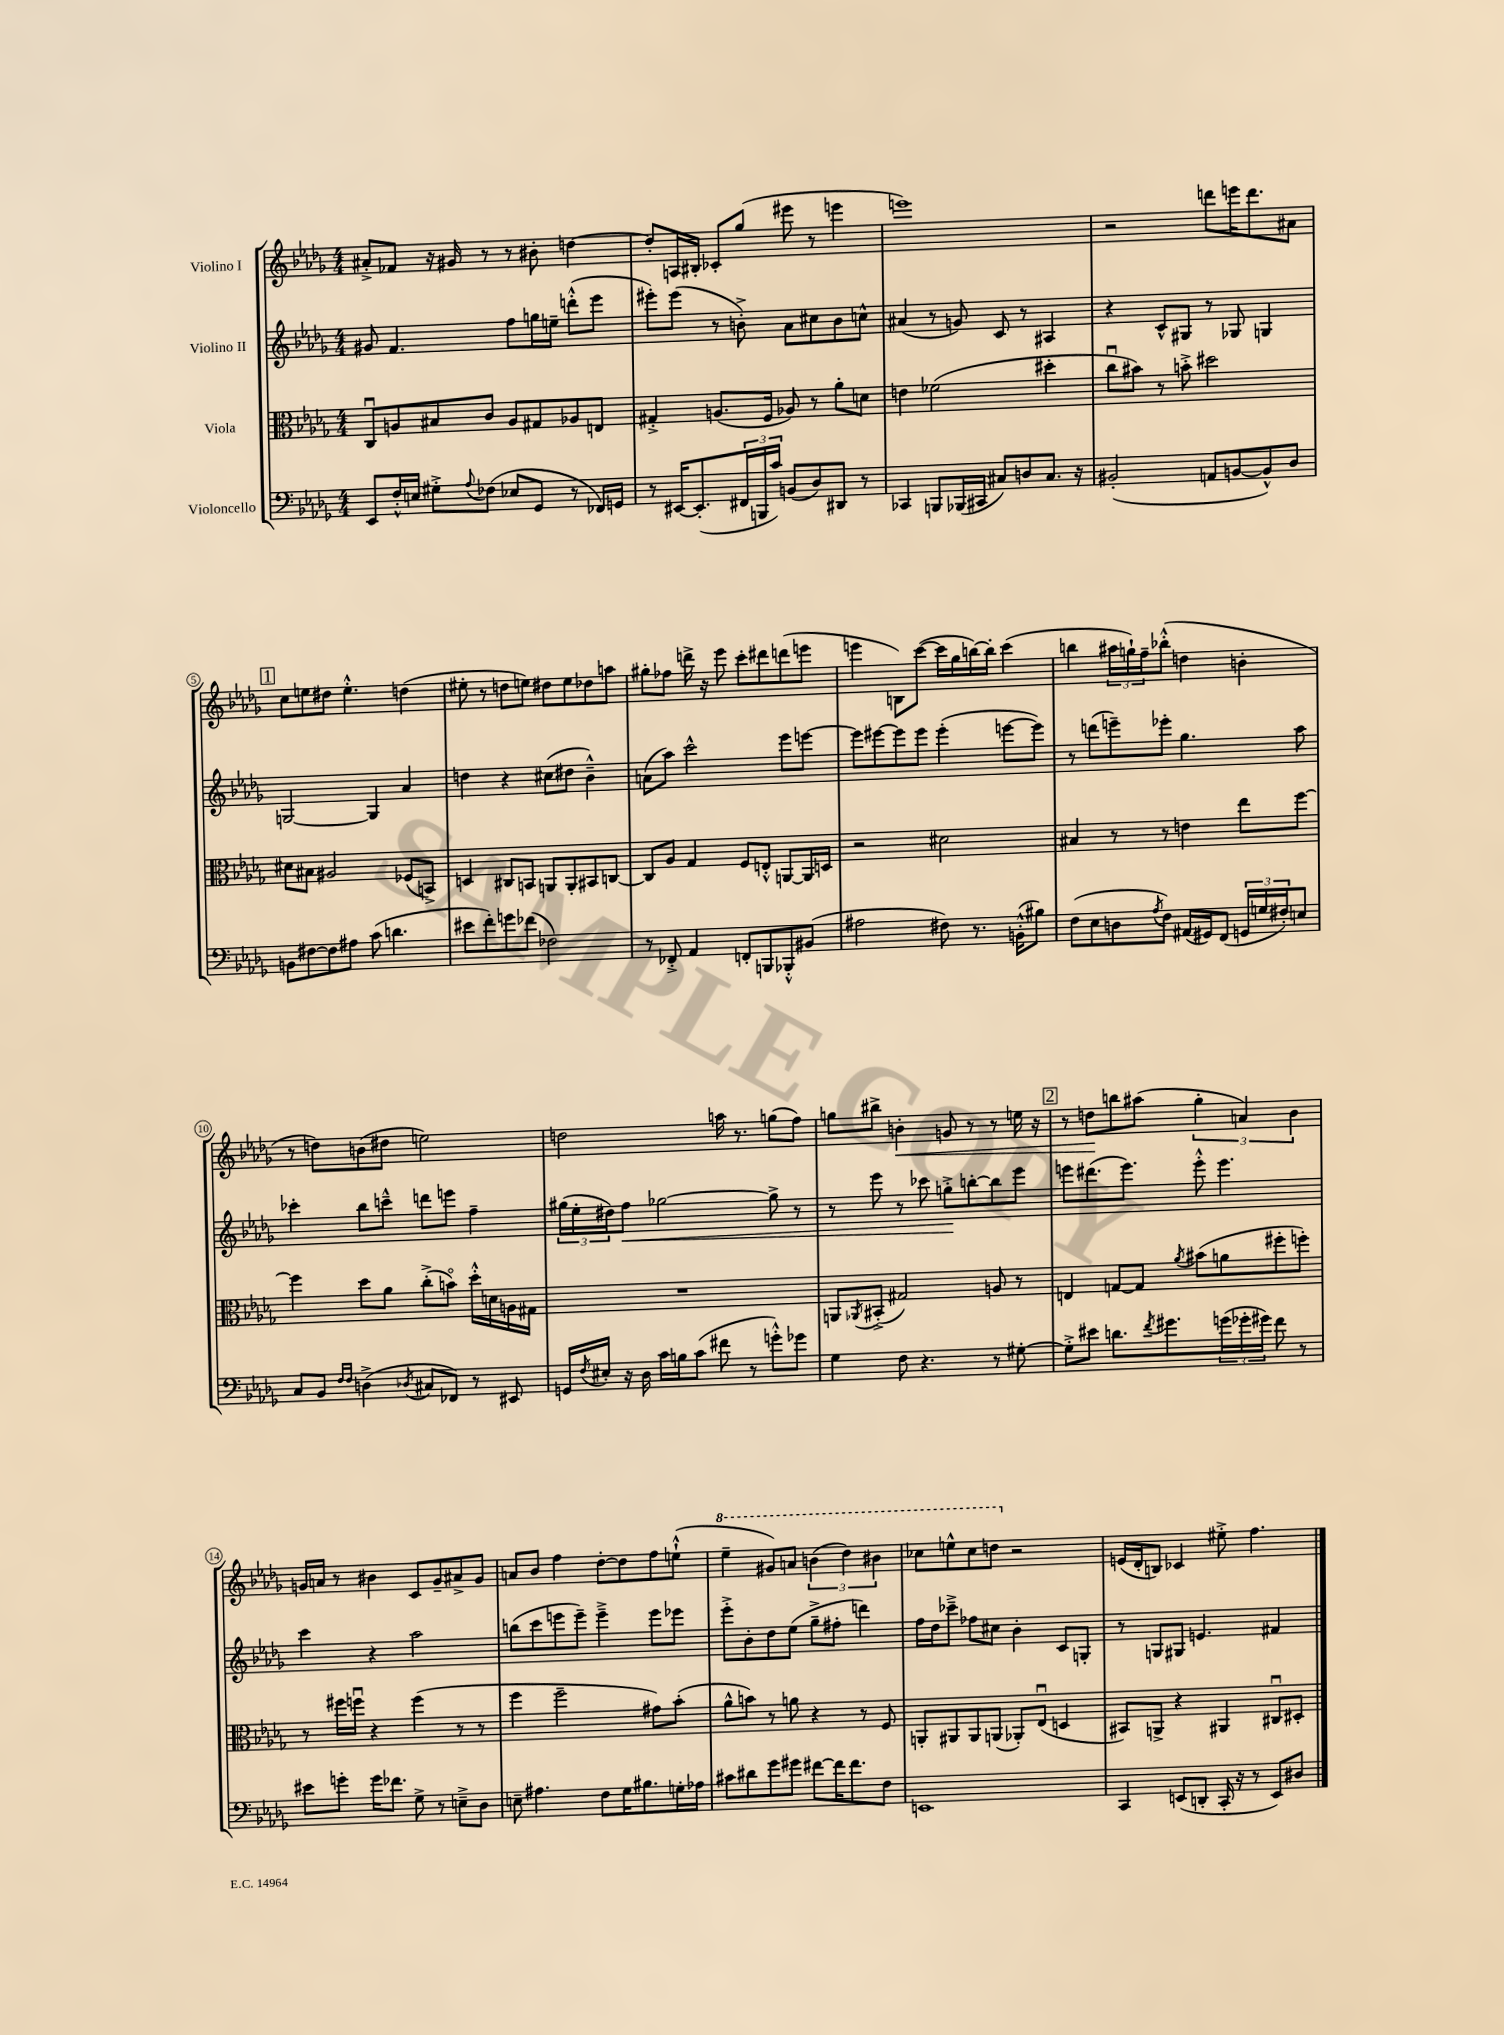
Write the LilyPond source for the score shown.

<<
\new StaffGroup <<
\new Staff = "s0" \with { instrumentName = "Violino I" } {
    \clef treble \key des \major \numericTimeSignature \time 4/4
    ais'8-.-> fes'8 r16 gis'16 r8 r8 bis'8-. d''4~ |
    d''8-. a16 bis16-. ces'8-. ges''8( eis'''8 r8 e'''4 |
    e'''1) |
    r2 d'''8 e'''16 d'''8. ais'8 |
    \mark \markup { \box "1" } c''8 e''8 dis''8 e''4.-.-^ d''4( |
    eis''8-. r8 d''8 e''8) dis''8 e''8 des''8 a''8 |
    gis''8-. fes''8 d'''16-> r16 ees'''8 c'''8-. dis'''8 d'''8( e'''8 |
    e'''4 b8) c'''8~( c'''16 ges''16 b''16~) b''16-. c'''4( |
    b''4 \tuplet 3/2 { ais''16 g''16-!) f''16-- } bes''8-.-^( d''4 b'4-. |
    r8 d''8) b'8( dis''8 e''2) |
    d''2 a''16 r8. g''8( f''8) |
    g''8 bis''8-> b'4-.\< g'8 r8 r8 e''16 r16 |
    \mark \markup { \box "2" } r8 d''8\! b''8 ais''8( \tuplet 3/2 { ges''4-. a'4) bes'4 } |
    g'16 a'16 r8 bis'4 c'8 g'8-- ais'8-> g'8 |
    a'8 bes'8 f''4 des''8~-. des''8 f''8 e''8-!-^( |
    \ottava #1 ees'''4-- gis''8) a''8 \tuplet 3/2 { b''4( des'''4) bis''4 } |
    ces'''8 e'''8-^ ces'''8 d'''8 \ottava #0 r2 |
    e'16( des'16-. b8) ces'4 eis''8-.-> f''4. \bar "|." |
}
\new Staff = "s1" \with { instrumentName = "Violino II" } {
    \clef treble \key des \major \numericTimeSignature \time 4/4
    gis'8 f'4. f''8 g''16 e''16-- d'''8-.-^( ees'''8 |
    eis'''8-.) eis'''8( r8 b'8-.->) aes'8 cis''8 b'8 c''8-^ |
    ais'4( r8 g'8) c'8 r8 ais4 |
    r4 c'8-^ gis8 r8 ges8 g4 |
    \mark \markup { \box "1" } g2~ g4 aes'4 |
    d''4 r4 cis''8( dis''8 bes'4---^) |
    a'8( aes''8) c'''2-^ ees'''8 e'''8~ |
    e'''8 eis'''8~ eis'''8 eis'''8 eis'''4-.( e'''8~ e'''8) |
    r8 d'''8( e'''8--) ees'''8-. ges''4. aes''8 |
    ces'''4-. bes''8 c'''8---^ d'''8 e'''8 f''4-- |
    \tuplet 3/2 { gis''16( ees''16-. dis''16) } f''8\< ges''2~ ges''8-> r8 |
    r8 ees'''8 r8 ces'''8 g''8-.->\! b''8~-. b''8 ees'''8 |
    \mark \markup { \box "2" } e'''8 dis'''8.( e'''8.) e'''8-.-^ e'''4. |
    c'''4 r4 aes''2 |
    b''8( c'''8 e'''8 e'''8--) e'''4---> e'''8 ees'''8 |
    ees'''8-.-> bes'8-. des''8 ees''8( ges''8---> fis''8-. d'''4) |
    f''16 des''16 ces'''8---> fes''8 cis''8 bes'4-. c'8 g8-. |
    r8 g8 gis8 e'4. fis'4 \bar "|." |
}
\new Staff = "s2" \with { instrumentName = "Viola" } {
    \clef alto \key des \major \numericTimeSignature \time 4/4
    c8\downbow a8 bis8 c'8 a8 gis8 aes8 e8 |
    gis4-.-> a8.( f16 aes8) r8 aes'8-. d'8 |
    e'4 fes'2( dis''4-. |
    c''8\downbow bis'8) r8 b'8-.-> dis''2 |
    \mark \markup { \box "1" } dis'8 bis8 ais2 fes8( b,8->) |
    d4 cis8 b,8 a,8 a,8-. bis,8 c8~ |
    c8 aes8 ges4 f8 e8-.-^ a,8~ a,16 d16 |
    r2 dis'2 |
    bis4 r8 r8 e'4 ees''8 f''8~ |
    f''4 des''8 aes'8 c''8-.->( b'8\flageolet) des''16-.-^ d'16 a16 gis16 |
    R1 |
    a,8 \acciaccatura { aes,8 } bis,8-.->( gis2) a8 r8 |
    \mark \markup { \box "2" } e4 g8~ g8 \acciaccatura { aes'8 } bis'8( a'8 fis''8-. f''8-.) |
    r8 fis''16 f''16\downbow r4 f''4( r8 r8 |
    f''4 f''2-- gis'8) bes'8-.( |
    aes'8-^ b'8) r8 a'8 r4 r8 f8 |
    a,8-. ais,8 ais,8 a,8( aes,8-.) ees8\downbow( d4 |
    bis,8) a,8-> r4 ais,4 cis8\downbow dis8-. \bar "|." |
}
\new Staff = "s3" \with { instrumentName = "Violoncello" } {
    \clef bass \key des \major \numericTimeSignature \time 4/4
    ees,8 f16-.-^ e16 gis8-.-> \appoggiatura { aes8 } fes8( ees8 ges,8 r8 fes,16) g,16 |
    r8 eis,16~ eis,8.-.( \tuplet 3/2 { fis,16 b,,16 c'16) } b,8( des8) dis,8 r8 |
    ces,4 b,,8 bes,,16( cis,16 cis8) d8 cis8. r16 |
    bis,2-.( a,8 b,8~ b,8-^) des8 |
    \mark \markup { \box "1" } b,8 fis8~ fis8 ais8 c'8( d'4. |
    eis'8 f'8-.) g'8 fes'8( fes2) |
    r8 fes,8-.-> aes,4 f,8-. b,,8 bes,,8-.-^ bis,8( |
    ais2 fis8) r8. b,16-.-^( bis8) |
    f8( ees8 d8 \acciaccatura { aes8 } f8) ais,16( gis,16) f,8( \tuplet 3/2 { g,16 g16 fis16-.) } e8 |
    c8 bes,8 \grace { f16 f16 } d4->( \acciaccatura { des8 } cis8 fes,8) r8 eis,8 |
    g,16 \acciaccatura { f8 } eis16-. r16 des16 c'16 b16 c'8( fis'8 r8 g'8-.-^) ges'8 |
    ges4 f8 r4. r8 gis8~-. |
    \mark \markup { \box "2" } gis8-.-> eis'8 d'8. \acciaccatura { f'8 } gis'8. \tuplet 3/2 { g'16( ges'16-. gis'16) } f'8 r8 |
    eis'8 g'8-. g'16 fes'8. ges8-> r8 e8---> des8 |
    e8-- ais4. f8 ges16 bis8. g16-. aes16 |
    cis'8 dis'8 ges'8 gis'8 fis'8~ fis'16 fis'8. f8 |
    e,1 |
    c,4 e,8( d,8-. c,16-. r16 r8 e,8) dis8 \bar "|." |
}
>>
>>
\layout { \context { \Score \override BarNumber.stencil = #(make-stencil-circler 0.1 0.3 ly:text-interface::print) } }
